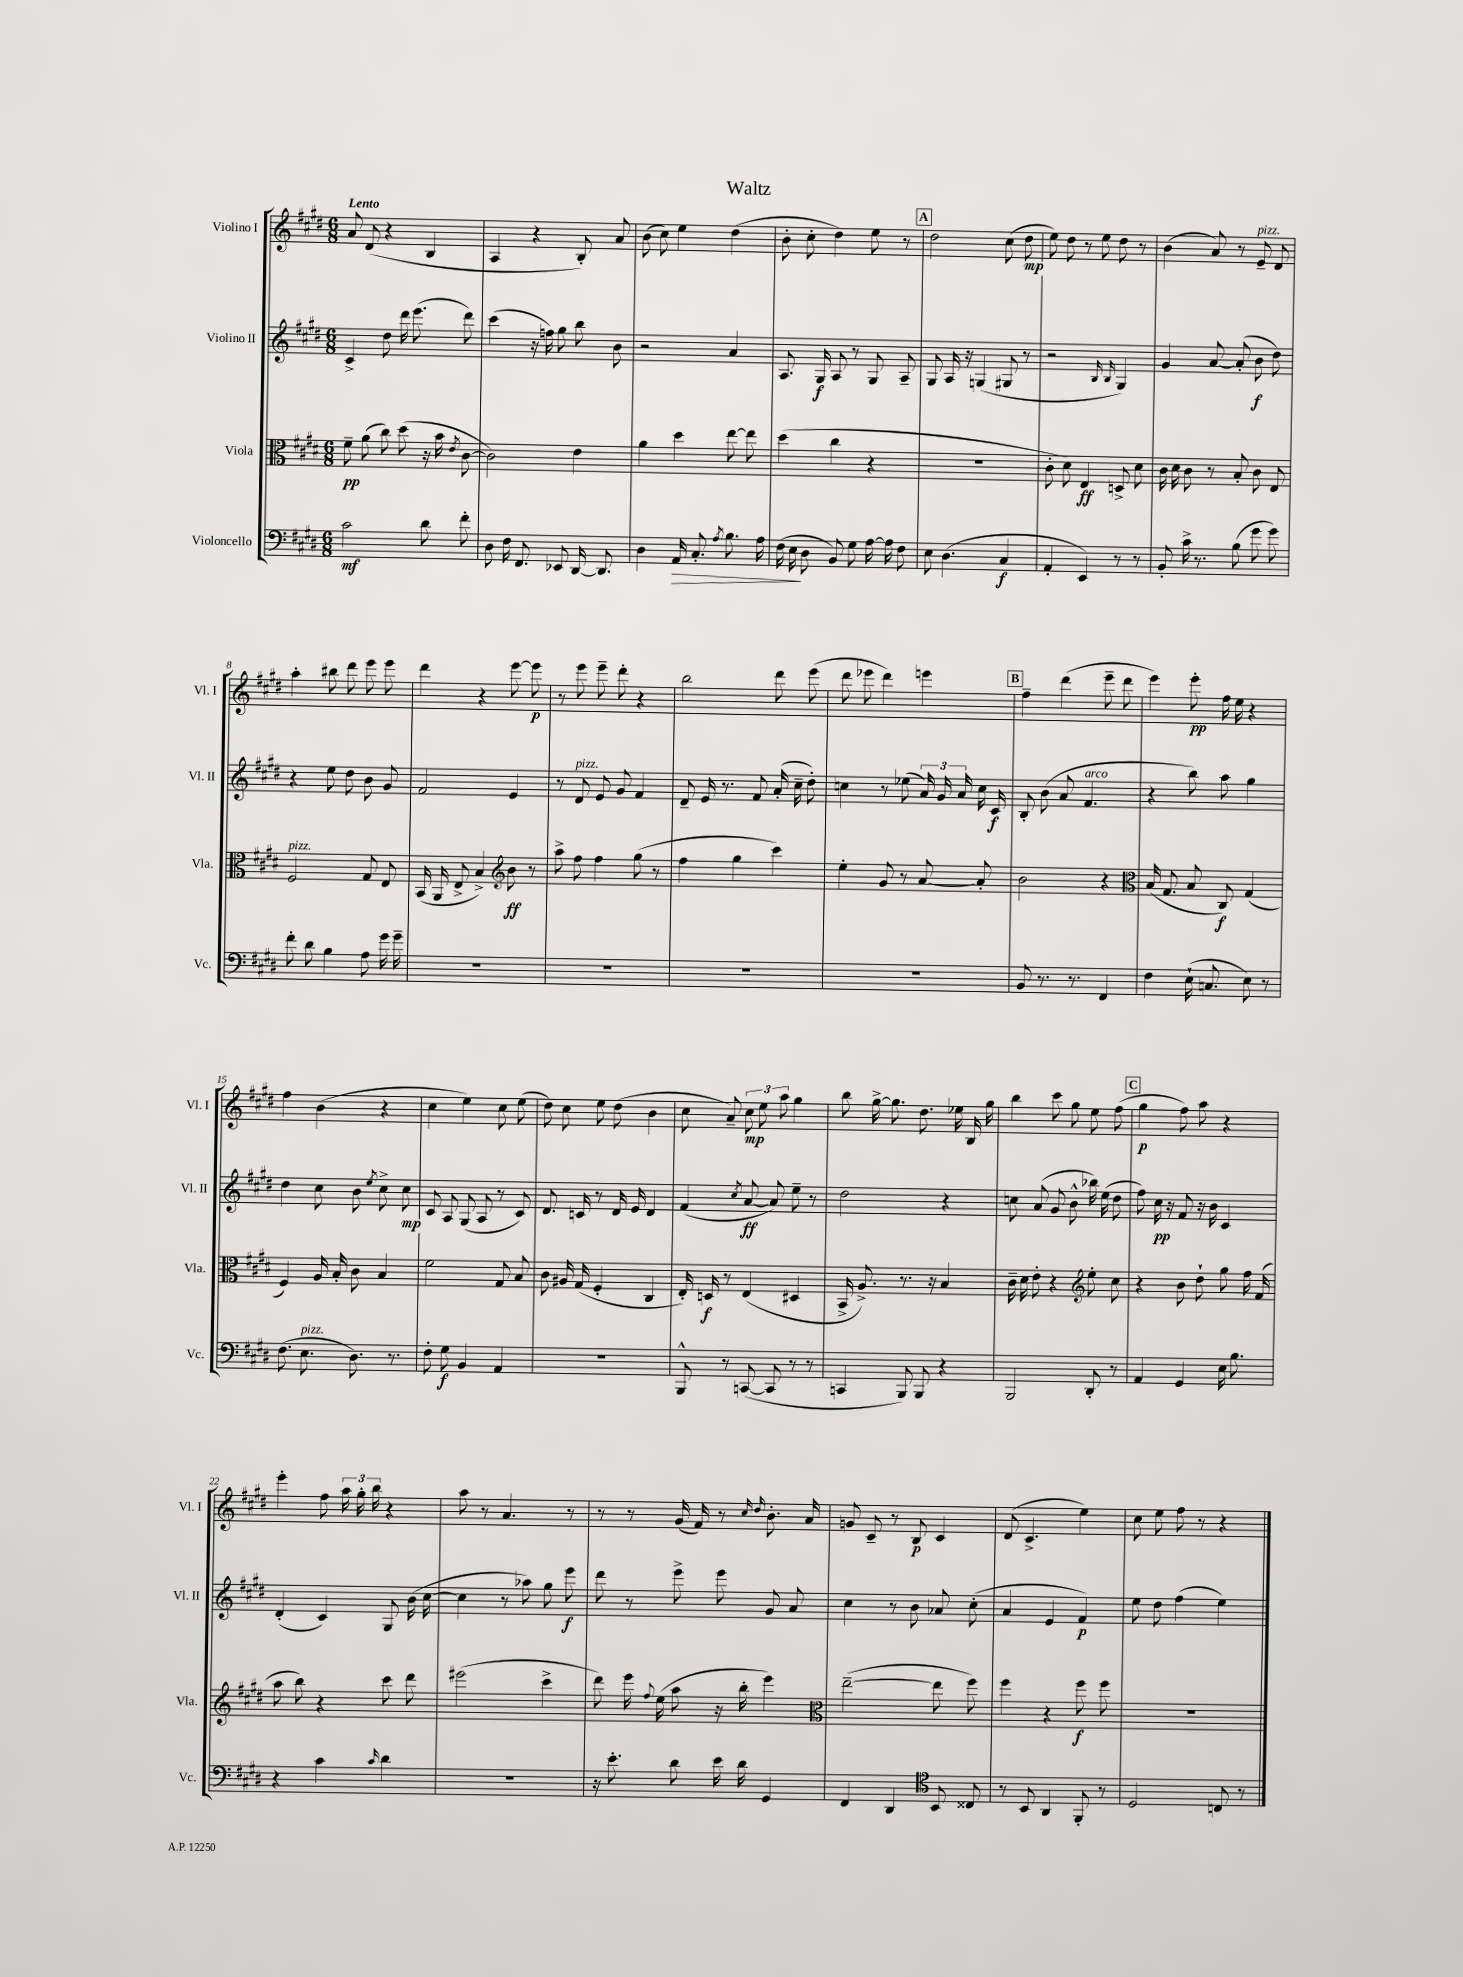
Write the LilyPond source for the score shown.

\header { title = "Waltz" }
<<
\new StaffGroup <<
\new Staff = "s0" \with { instrumentName = "Violino I" shortInstrumentName = "Vl. I" } {
    \clef treble \key e \major \numericTimeSignature \time 6/8 \tempo "Lento"
    \autoBeamOff a'8 dis'8( r4 b4 |
    a4 r4 b8-.) a'8 |
    b'8( cis''8) e''4 dis''4( |
    b'8-. cis''8-. dis''4) e''8 r8 |
    \mark \markup { \box "A" } dis''2 cis''8( dis''8\mp |
    e''8) dis''8 r8 e''8 dis''8 r8 |
    b'4( a'8) r8 e'8--^\markup { \italic "pizz." } dis'8 |
    a''4-. bis''8 dis'''8 e'''8 e'''8 |
    dis'''4 r4 e'''8~ e'''8\p |
    r8 e'''8 e'''8-- dis'''8-. r4 |
    b''2 dis'''8 e'''8( |
    dis'''8 ees'''8 dis'''4) e'''4 |
    \mark \markup { \box "B" } fis''4-- dis'''4( e'''8-- dis'''8 |
    e'''4) e'''8-.\pp fis''16 e''16 r4 |
    fis''4 b'4( r4 |
    cis''4 e''4) cis''8 e''8( |
    dis''8) cis''8 e''8 dis''8( b'4 |
    cis''8 a'8--) \tuplet 3/2 { cis''8\mp e''8 a''8 } gis''4 |
    b''8 gis''16~-> gis''8. dis''8. ees''16 b16 gis''16 |
    b''4 cis'''8 gis''8 e''8 fis''8( |
    \mark \markup { \box "C" } gis''4\p fis''8) a''8 r4 |
    e'''4-. fis''8 \tuplet 3/2 { a''16 gis''16-. b''16 } r4 |
    a''8 r8 a'4. r8 |
    r8 r8 gis'16( fis'16) r8 \grace { cis''16 dis''16 } b'8.-. a'16 |
    g'8 cis'8-- r8 b8\p cis'4 |
    dis'8( cis'4.-> e''4) |
    cis''8 e''8 fis''8 r8 r4 \bar "|." |
}
\new Staff = "s1" \with { instrumentName = "Violino II" shortInstrumentName = "Vl. II" } {
    \clef treble \key e \major \numericTimeSignature \time 6/8
    \autoBeamOff cis'4-> dis''8 dis'''16 e'''8.( dis'''8) |
    cis'''4( r16 f''16) gis''8 b''8 b'8 |
    r2 a'4 |
    a8. gis16\f a8 r8 gis8 a8-- |
    \mark \markup { \box "A" } gis8 a16 r16 g4( gis8 r8 |
    r2 \grace { b16 b16 } gis4) |
    gis'4 a'8~ a'8-.( b'8\f dis''8) |
    r4 e''8 dis''8 b'8 gis'8 |
    fis'2 e'4 |
    r8 dis'8^\markup { \italic "pizz." } e'8 gis'8 fis'4 |
    dis'8-- e'16 r8. fis'8 a'16-.( cis''16-- dis''8-.) |
    c''4 r8 ees''8( \tuplet 3/2 { a'16) gis'16 a'16 } c''16 cis'16\f |
    \mark \markup { \box "B" } b8-. b'8( a'8 fis'4.^\markup { \italic "arco" } |
    r4 b''8) a''8 gis''4 |
    dis''4 cis''8 b'8 \acciaccatura { e''8 } cis''8-> cis''8\mp |
    cis'8 a8 gis8( a8 r8 cis'8) |
    dis'8. c'16 r8 dis'16 e'16 dis'4 |
    fis'4( \acciaccatura { cis''8 } a'8~\ff a'8) e''8-- r8 |
    dis''2 r4 |
    c''8 a'8( gis'8 b'8-^ bes''16) e''16( dis''8 |
    \mark \markup { \box "C" } fis''8) cis''16\pp r16 fis'8 r16 b'16 cis'4 |
    dis'4-.( cis'4) gis8 b'16( cis''16~ |
    cis''4 r8 aes''8) gis''8 e'''8\f |
    dis'''8 r8 e'''8-> e'''8 gis'8 a'8 |
    cis''4 r8 b'8 aes'8 cis''8-.( |
    a'4 e'4 fis'4\p) |
    e''8 dis''8 fis''4( e''4) \bar "|." |
}
\new Staff = "s2" \with { instrumentName = "Viola" shortInstrumentName = "Vla." } {
    \clef alto \key e \major \numericTimeSignature \time 6/8
    \autoBeamOff fis'8--\pp a'8( cis''8) dis''8( r16 b'16 \acciaccatura { e'8 } cis'8~ |
    cis'2) e'4 |
    a'4 dis''4 e''8~ e''8 |
    dis''4( cis''4 r4 |
    \mark \markup { \box "A" } R2. |
    cis'8-. dis'8) e4\ff d8-> dis'8 |
    cis'16 dis'16 cis'8 r8 b8-. cis'8 e8 |
    fis2^\markup { \italic "pizz." } gis8 e8 |
    b,16( a,16 e8-> b4->) \clef treble b'8\ff r8 |
    a''8-> fis''8 fis''4 gis''8( r8 |
    fis''4 gis''4 cis'''4) |
    e''4-. gis'8 r8 a'8~ a'8-. |
    \mark \markup { \box "B" } b'2 r4 |
    \clef alto b16( gis8. b8 cis8\f) gis4( |
    fis4) a16 b16-. cis'8 b4 |
    fis'2 gis8 b8 |
    cis'8 ais16 gis16( fis4-. cis4 |
    e16-.) d16\f r8 e4( dis4 |
    b,16-> a8.->) r8. r16 b4 |
    cis'16-- dis'16 e'8-. r4 \clef treble e''8-. cis''8 |
    \mark \markup { \box "C" } r4 b'8 dis''8-! gis''8 fis''16 fis'16( |
    a''8 b''8) r4 cis'''8 dis'''8 |
    eis'''2( cis'''4-> |
    dis'''8) e'''16 \appoggiatura { fis''8 } e''16( a''8 r16 b''16-. e'''4) |
    \clef alto e''2~--( e''8 fis''8) |
    fis''4 r4 fis''8\f fis''8 |
    R2. \bar "|." |
}
\new Staff = "s3" \with { instrumentName = "Violoncello" shortInstrumentName = "Vc." } {
    \clef bass \key e \major \numericTimeSignature \time 6/8
    \autoBeamOff cis'2\mf dis'8 fis'8-. |
    dis8 fis16 fis,8. ees,8 dis,16~ dis,8. |
    dis4 a,16\> cis8.-. \acciaccatura { a8 } b8. a16 |
    fis16( e16\! dis8 b,8) gis8 a16~ a16 fis8 |
    \mark \markup { \box "A" } e8 dis4.( cis4\f |
    a,4-. e,4) r8 r8 |
    b,8-. cis'16-> r8. b8( gis'8 gis'8) |
    fis'8-. dis'8 b4 a8 gis'16 gis'16-- |
    R2. |
    R2. |
    R2. |
    R2. |
    \mark \markup { \box "B" } b,8 r8. r8. fis,4 |
    fis4 e16-!( c8. e8) r8 |
    fis8.( e8.^\markup { \italic "pizz." } dis8.) r8. |
    fis8-. gis8\f b,4 a,4 |
    R2. |
    b,,8-^ r8 c,8~( c,8 r8 r8 |
    c,4 b,,8) b,,8 r4 |
    b,,2 dis,8-. r8 |
    \mark \markup { \box "C" } a,4 gis,4 e16 b8. |
    r4 cis'4 \grace { cis'16 } dis'4 |
    R2. |
    r16 e'8.-. dis'8 e'16 dis'16 gis,4 |
    fis,4 dis,4 \clef tenor b,8 cisis8 |
    r8 b,8 a,4 fis,8-. r8 |
    dis2 c8 r8 \bar "|." |
}
>>
>>
